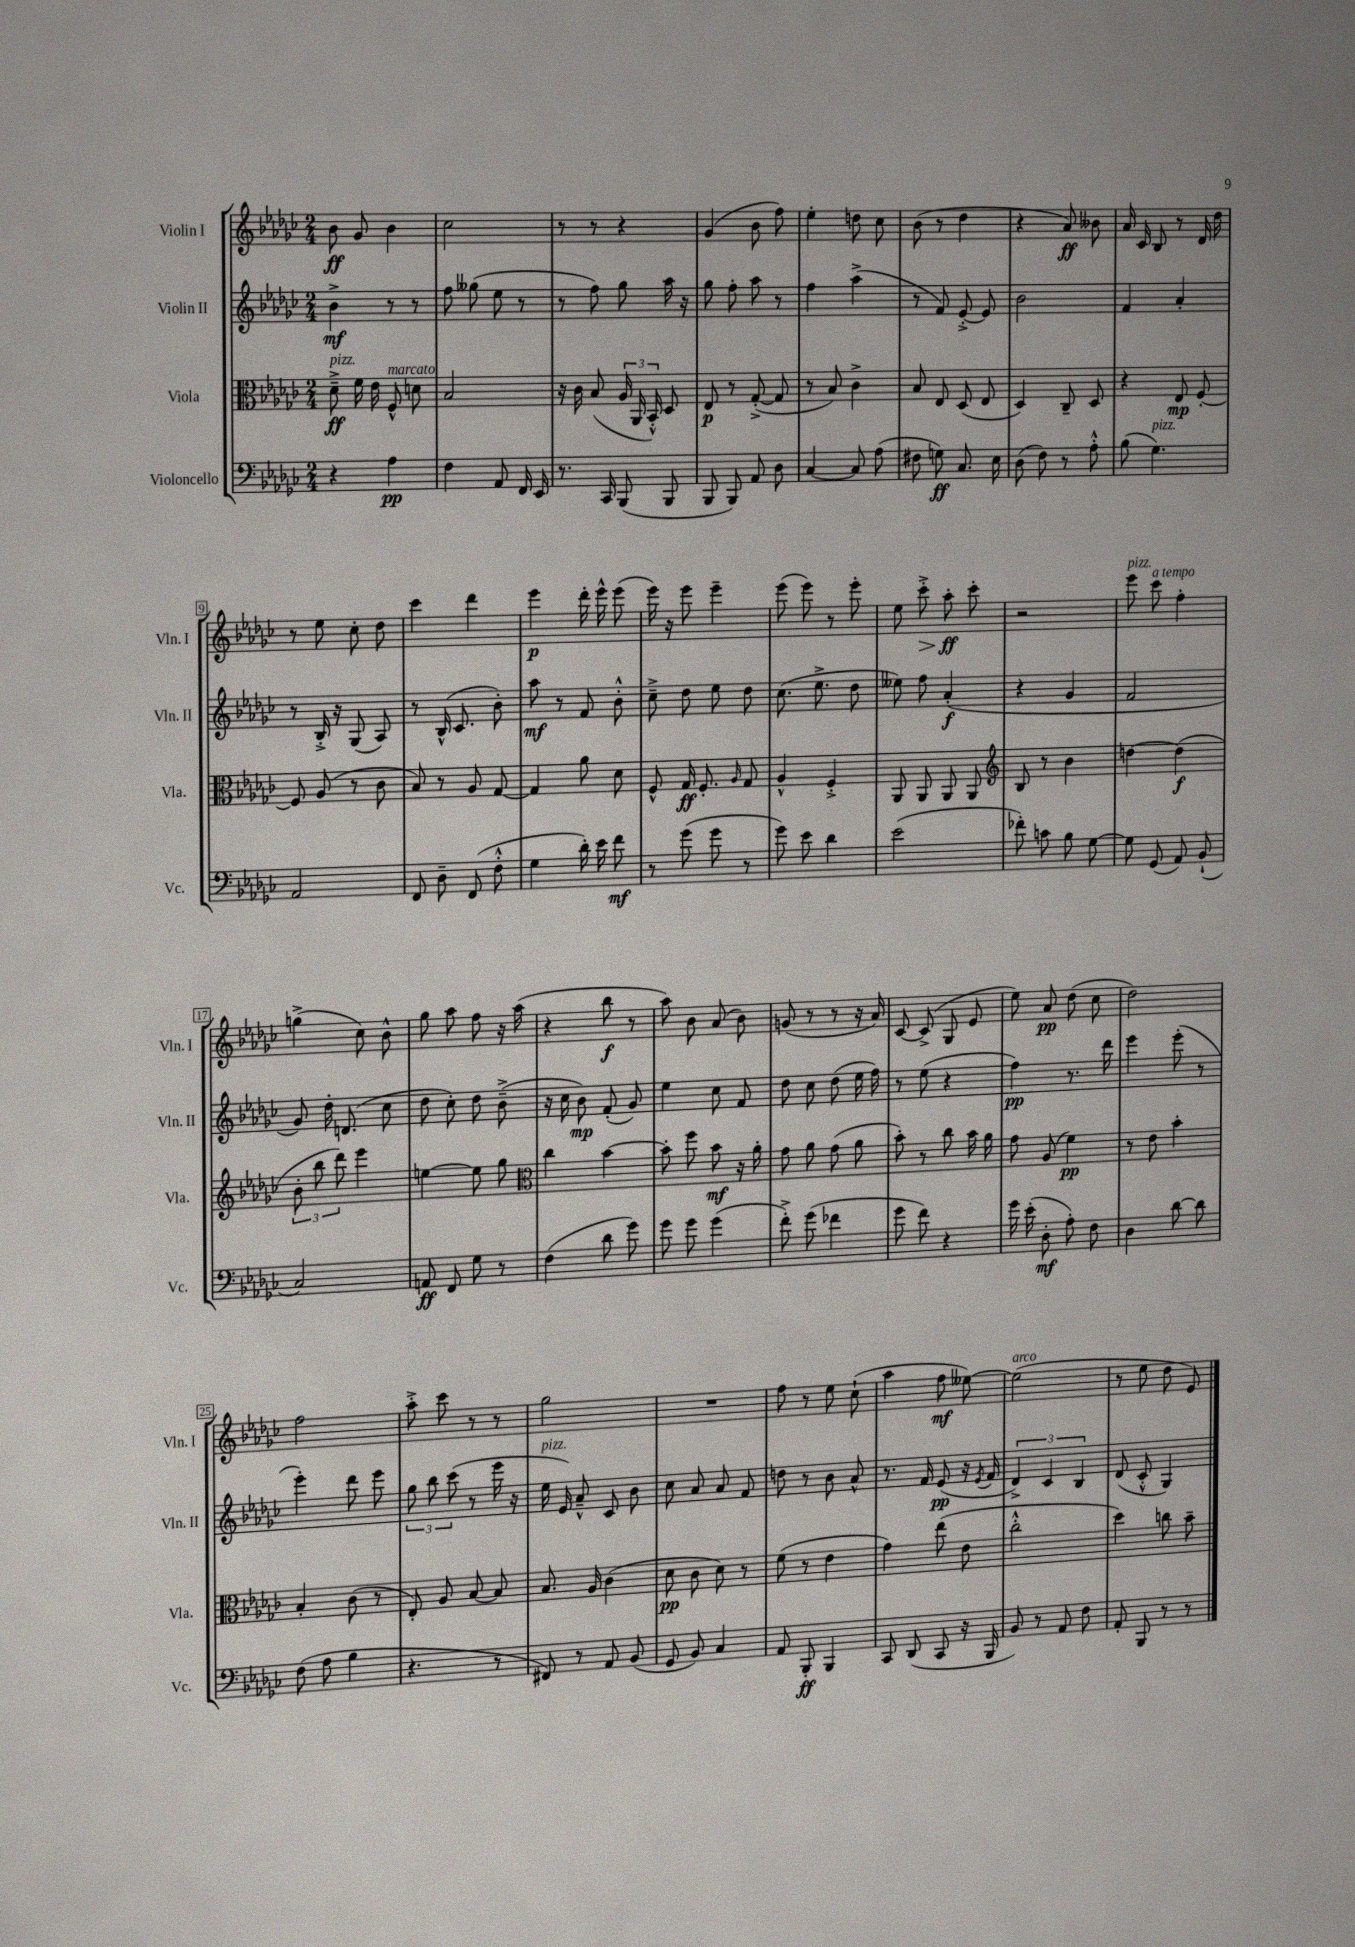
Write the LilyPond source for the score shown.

<<
\new StaffGroup <<
\new Staff = "s0" \with { instrumentName = "Violin I" shortInstrumentName = "Vln. I" } {
    \clef treble \key ges \major \numericTimeSignature \time 2/4
    \autoBeamOff bes'8\ff ges'8 bes'4 |
    ces''2 |
    r8 r8 r4 |
    ges'4( bes'8 f''8) |
    ees''4-. d''8 ces''8 |
    bes'8( r8 des''4 |
    r4 aes'8\ff) beses'8 |
    aes'16 ces'16 bes8 r8 des'16 des''16 |
    r8 ees''8 ces''8-. des''8 |
    ces'''4 des'''4 |
    ees'''4\p des'''16-. ees'''16-^ ees'''8( |
    ees'''16) r16 ees'''8 ees'''4-- |
    ees'''8( ees'''8) r8 ees'''8-. |
    ees''8 ces'''8-.->\> aes''8-.\ff\! ces'''8-. |
    r2 |
    ees'''8^\markup { \italic "pizz." } ces'''8^\markup { \italic "a tempo" } f''4-. |
    g''4->( ces''8) bes'8-^ |
    ges''8 aes''8 f''8 r16 aes''16( |
    r4 bes''8\f r8 |
    aes''8) bes'8 aes'8( bes'8) |
    g'8( r8 r8 r16 aes'16) |
    ces'8~ ces'8->( ges8 ees'8 |
    ees''8) aes'8\pp des''8( ces''8 |
    des''2) |
    f''2 |
    aes''8-.-> ces'''8 r8 r8 |
    ges''2 |
    R2 |
    f''8 r8 ees''8 ces''8-!( |
    aes''4 f''8\mf eeses''8~) |
    eeses''2^\markup { \italic "arco" }( |
    r8 ees''8 des''8 ees'8) \bar "|." |
}
\new Staff = "s1" \with { instrumentName = "Violin II" shortInstrumentName = "Vln. II" } {
    \clef treble \key ges \major \numericTimeSignature \time 2/4
    \autoBeamOff bes'4->\mf r8 r8 |
    f''8 geses''8( ees''8 r8 |
    r8 f''8) ges''8 aes''16 r16 |
    ges''8 f''8-. aes''8 r8 |
    f''4 aes''4->( |
    r8 f'8) ees'8~-.-> ees'8 |
    bes'2 |
    f'4 aes'4-. |
    r8 bes16-.-> r16 ges8( aes8) |
    r8 bes16-^( ces'8. bes'8-.) |
    aes''8\mf r8 f'8 bes'8-.-^ |
    ces''8---> des''8 ees''8 des''8 |
    ces''8.( ees''8.-> des''8 |
    eeses''8) f''8 aes'4-.\f( |
    r4 ges'4 |
    f'2 |
    ges'8) des''16-. d'8.( ces''8 |
    des''8 ces''8-.) des''8 bes'8--->( |
    r16 ces''16 bes'8\mp) f'8-.( ges'8) |
    ees''4 ces''8 f'8 |
    des''8 ces''8 des''8( ees''16 f''16) |
    r8 ees''8( r4 |
    f''4\pp) r8. des'''16 |
    ees'''4 ees'''8-.( r8 |
    ees'''4-.) des'''8 ees'''8 |
    \tuplet 3/2 { ges''8 bes''8 ces'''8( } r8 ees'''16 r16 |
    ees''16^\markup { \italic "pizz." } ees'16) aes'8---^ ces'8 bes'8 |
    ces''8 aes'8 aes'8 f'8 |
    d''8 r8 bes'8 aes'8-^ |
    r8. f'16 ees'8\pp( r16 \acciaccatura { ees'8 } f'16 |
    \tuplet 3/2 { des'4->) ces'4 bes4 } |
    des'8( ces'8-.-^ ges4) \bar "|." |
}
\new Staff = "s2" \with { instrumentName = "Viola" shortInstrumentName = "Vla." } {
    \clef alto \key ges \major \numericTimeSignature \time 2/4
    \autoBeamOff des'8--->\ff^\markup { \italic "pizz." } f'16 ees'16 f8-^^\markup { \italic "marcato" } d'8 |
    bes2 |
    r16 ces'16 bes8( \tuplet 3/2 { aes16 aes,16 bes,16-.-^) } des8 |
    ees8\p r8 ges8~-.->( ges8 |
    r8 bes8) ces'4-> |
    bes8 ees8 des8( ees8 |
    des4) ces8-- des8 |
    r4 ees8\mp f8~-. |
    f8 aes8( r8 ces'8 |
    bes8) r8 aes8 ges8~ |
    ges4 aes'8 des'8 |
    f8-^ ges16\ff f8.-. \grace { aes16 } ges8 |
    aes4-^ f4-.-> |
    aes,8 aes,8 aes,8 aes,8 |
    \clef treble bes8 r8 bes'4 |
    d''4~ d''4\f( |
    \tuplet 3/2 { bes'8-. bes''8 des'''8) } ees'''4 |
    e''4~ e''8 ges''8 |
    \clef alto ces''4 bes'4~ |
    bes'8-. f''8 bes'8\mf r16 aes'16-. |
    ges'8 aes'8 ges'8( aes'8 |
    bes'8-.) r8 ces''8 bes'16 aes'16 |
    ges'8 aes8( f'4\pp) |
    r8 ees'8 bes'4-. |
    bes4-. ces'8( r8 |
    ees8-.) aes8 bes8~ bes8 |
    bes8. aes16 ces'4( |
    des'8\pp ces'8 des'8) r8 |
    f'8( r8 ees'4 |
    ges'4) ees''8( ees'8 |
    ces''2-.-^ |
    des''4) c''8 bes'8-- \bar "|." |
}
\new Staff = "s3" \with { instrumentName = "Violoncello" shortInstrumentName = "Vc." } {
    \clef bass \key ges \major \numericTimeSignature \time 2/4
    \autoBeamOff r4 aes4\pp |
    f4 aes,8 f,16 ees,16 |
    r8. ces,16 bes,,8( bes,,8 |
    bes,,8 bes,,8) aes,8 des8 |
    ces4~ ces8 aes8( |
    fis8 g8\ff) ces8. ees16 |
    des8( f8) r8 aes8-.-^ |
    bes8( ges4.^\markup { \italic "pizz." }) |
    aes,2 |
    f,8 des8-- f,8( f8-.-^ |
    ges4 des'16-.) ees'16 f'8\mf |
    r8 ges'8( ges'8 r8 |
    ges'8) ees'8 des'4 |
    ees'2( |
    fes'8-.) c'8 bes8 ges8~ |
    ges8 ges,8( aes,8) bes,8-!( |
    ces2) |
    a,8\ff f,8 ges8 r8 |
    f4( des'8 ges'8) |
    ges'8 ges'8 ges'4( |
    f'8-.->) ges'8( fes'4 |
    ges'8 f'8) r4 |
    ges'16 ees'16-.( des8-.\mf aes8-.) f8 |
    des4 des'8~ des'8 |
    f8( aes8 bes4 |
    r4. r8 |
    fis,8) r8 aes,8 bes,8( |
    ges,8 bes,8) ces4 |
    aes,8 bes,,8-.\ff bes,,4 |
    ces,8 des,8( ces,8 r16 bes,,16 |
    bes,8) r8 aes,8 f8 |
    aes,8-. bes,,8 r8 r8 \bar "|." |
}
>>
>>
\layout { \context { \Score \override BarNumber.stencil = #(make-stencil-boxer 0.1 0.3 ly:text-interface::print) } }
